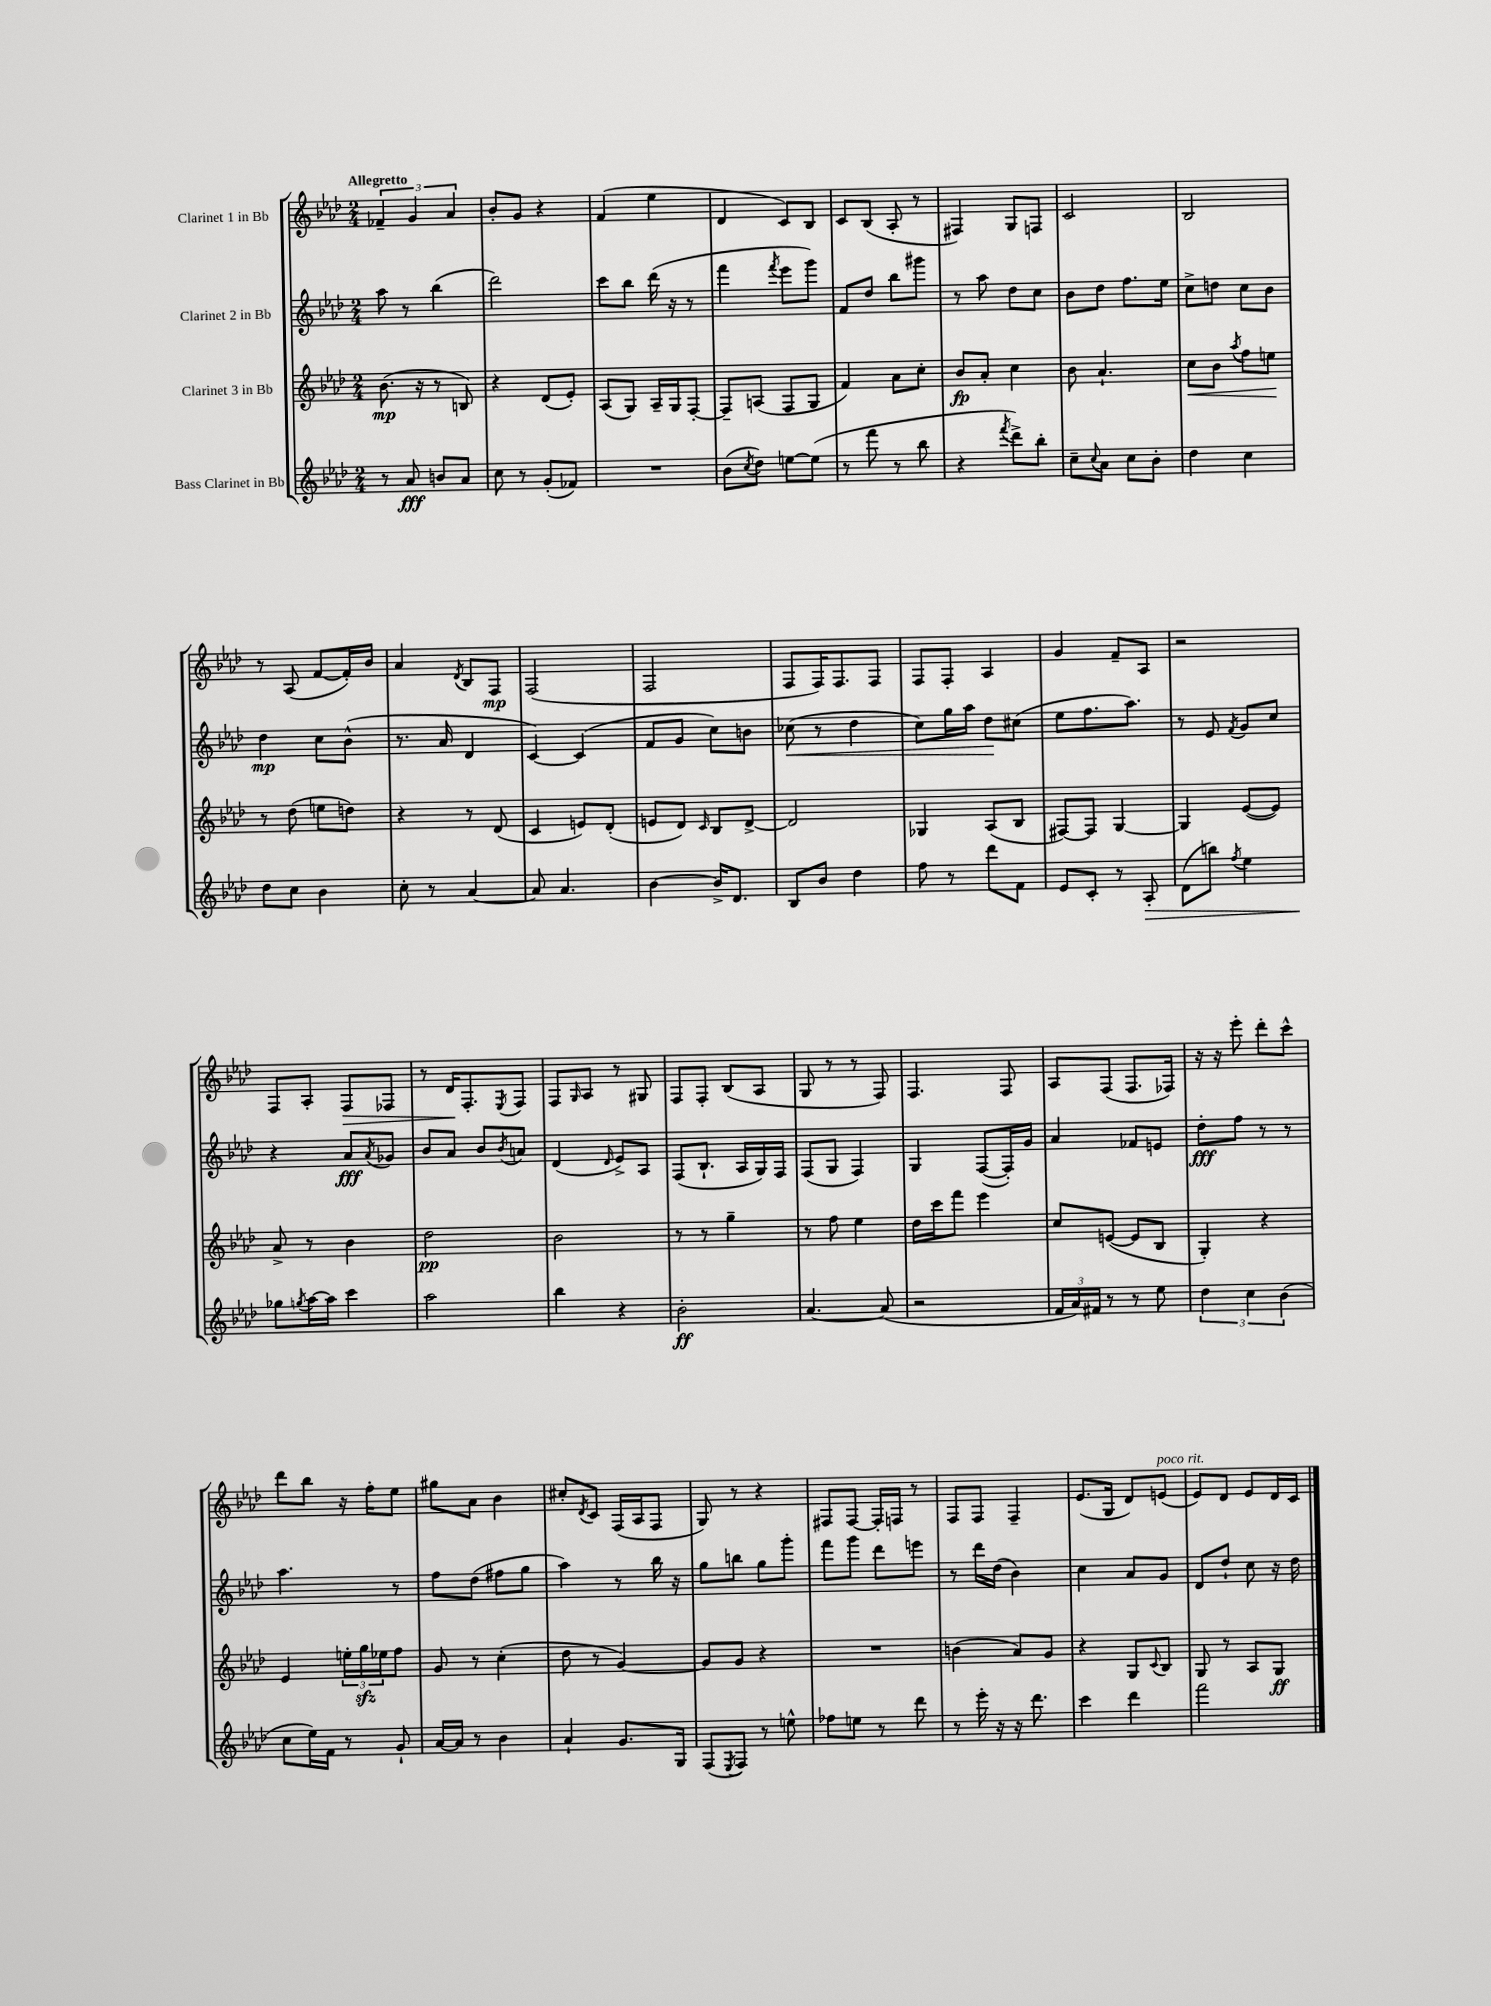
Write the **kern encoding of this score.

**kern	**kern	**kern	**kern
*staff4	*staff3	*staff2	*staff1
*clefG2	*clefG2	*clefG2	*clefG2
*k[b-e-a-d-]	*k[b-e-a-d-]	*k[b-e-a-d-]	*k[b-e-a-d-]
*M2/4	*M2/4	*M2/4	*M2/4
8r	(8.b-\	8aa-\	6f-~/
8a-/	.	8r	.
.	.	.	6g/
.	16r	.	.
8b/L	8r	(4bb-\	.
.	.	.	6a-/
8a-/J	8B/)	.	.
=	=	=	=
8cc\	4r	2ddd-\)	8b-'/L
8r	.	.	8g/J
(8g'/L	(8d-/L	.	4r
8f-/J)	8e-'/J)	.	.
=	=	=	=
2r	(8A-/L	8ccc\L	(4f/
.	8G/J)	8bb-\J	.
.	16A-~/LL	(16ddd-\	4ee-\
.	16G/J	16r	.
.	[8F'/J	8r	.
=	=	=	=
(8b-\L	8F~/]L	4fff\	4d-/
8qcc/	.	.	.
8dd-\J)	(8A/J	.	.
.	.	8qfff/	.
[8ee\L	8F/L	8eee-\L	8c/L)
(8ee\]J	8G/J	8ggg\J)	8B-/J
=	=	=	=
8r	4f/)	8f/L	8c/L
8fff\	.	8dd-/J	(8B-/J
8r	8a-\L	8bb-\L	8A-'/
8bb-\	8cc'\J	8ggg#\J	8r
=	=	=	=
4r	8b-/L	8r	4F#/)
.	8a-'/J	8aa-\	.
8qfff/	.	.	.
8ddd-^\L)	4cc\	8dd-\L	8G/L
8bb-'\J	.	8cc\J	8F/J
=	=	=	=
8cc~\L	8b-\	8b-\L	2c/
8qqcc/	.	.	.
8a-\J	4.a-`/	8dd-\J	.
8cc\L	.	8.ff\L	.
8b-'\J	.	.	.
.	.	16ee-\Jk	.
=	=	=	=
4dd-\	8cc\L	8cc^\L	2B-/
.	8b-\J	8dd\J	.
.	8qaa-/	.	.
4cc\	8ff\L	8cc\L	.
.	8ee\J	8b-\J	.
=	=	=	=
8dd-\L	8r	4dd-\	8r
8cc\J	(8dd-\	.	(8A-/
4b-\	8ee\L	8cc\L	[8f/L
.	8dd\J)	(8b-^^\J	16f'/]L)
.	.	.	16b-/JJ
=	=	=	=
8cc'\	4r	8.r	4a-/
8r	.	.	.
.	.	16a-/	.
.	.	.	8qd-/
[4a-/	8r	4d-/	8B-/L
.	(8d-/	.	8F/J
=	=	=	=
8a-/]	4c/	[4c/)	(2F/
4.a-/	.	.	.
.	8e/L)	(4c/]	.
.	(8d-'/J	.	.
=	=	=	=
[4b-\	8e/L	8f/L	2F/
.	8d-/J)	8g/J	.
.	16qqc/	.	.
16b-^/]LK	8B-/L	8cc\L)	.
8.d-/J	.	.	.
.	[8d-^/J	8b\J	.
=	=	=	=
8B-/L	2d-/]	(8cc-\	8F/L
8b-/J	.	8r	16F/K)
.	.	.	8.F/
4dd-\	.	4dd-\	.
.	.	.	8F/J
=	=	=	=
8ff\	4G-/	8cc\L)	8F/L
8r	.	16gg\L	8F'/J
.	.	16aa-\JJ	.
8ddd-\L	(8A-/L	8dd-\L	4A-/
8f\J	8B-/J	(8cc#\J	.
=	=	=	=
8e-/L	[8F#/L)	8ee-\L	4g/
8c'/J	8F#/]J	8.ff\	.
8r	[4G/	.	8f~/L
.	.	8.aa-\J)	.
8A-'/	.	.	8A-/J
=	=	=	=
(8d-\L	4G/]	8r	2r
8bb\J)	.	8e-/	.
8qff/	.	8qf/	.
4ee-\	([8e-/L	8g/L	.
.	8e-/]J)	8cc/J	.
=	=	=	=
8gg-\L	8a-^/	4r	8F/L
8qgg/	.	.	.
[16aa-\L	8r	.	8A-'/J
16aa-\]JJ	.	.	.
4ccc\	4b-\	8a-/L	8F/L
.	.	8qa-/	.
.	.	8g-/J	8F-/J
=	=	=	=
2aa-\	2dd-\	8b-/L	8r
.	.	8a-/J	16d-/LK
.	.	.	8.F'/
.	.	8b-/L	.
.	.	8qb-/	8qE-/
.	.	8a/J	8F/J
=	=	=	=
4bb-\	2b-\	(4d-/	8F/L
.	.	.	16qqG/
.	.	.	8A-/J
.	.	16qqd-/	.
4r	.	8e-^/L)	8r
.	.	8A-/J	8G#/
=	=	=	=
2b-'\	8r	(8F/L	8F/L
.	8r	8.B-`/J	8F'/J
.	4gg~\	.	(8B-/L
.	.	16A-/LL	.
.	.	16G/)	8A-/J
.	.	16F/JJ	.
=	=	=	=
[4.a-/	8r	(8F/L	8G/
.	8ff\	8G/J	8r
.	4ee-\	4F/)	8r
(8a-/]	.	.	8F/)
=	=	=	=
2r	16dd-\LL	4G/	4.F/
.	16ccc\J	.	.
.	8fff\J	.	.
.	4eee-\	([8F/L	.
.	.	16F'/]L)	8F/
.	.	16g/JJ	.
=	=	=	=
24f/LL	8cc/L	4a-/	8A-/L
24a-/)	.	.	.
24f#/JJ	.	.	.
8r	([8e/J	.	(8F/J
8r	8e/]L	8f-/L	8.F/L
8ee-\	8B-/J	8e/J	.
.	.	.	16F-/Jk)
=	=	=	=
6dd-\	4G'/)	8dd-'\L	16r
.	.	.	16r
.	.	8ff\J	8eee-'\
6cc\	.	.	.
.	4r	8r	8ddd-'\L
(6b-\	.	.	.
.	.	8r	8ccc^^\J
=	=	=	=
8cc\L	4e-/	4.aa-\	8ddd-\L
16ee-\L)	.	.	8bb-\J
16f\JJ	.	.	.
8r	24ee'\LL	.	16r
.	24gg\	.	.
.	.	.	16ff'\LK
.	24ee-\J	.	.
8g`/	8ff\J	8r	8ee-\J
=	=	=	=
[16a-/LL	8g/	8ff\L	8gg#\L
16a-/]JJ	.	.	.
8r	8r	(8dd-\J	8a-\J
4b-\	(4cc'\	8ff#\L	4b-\
.	.	8gg\J	.
=	=	=	=
4a-`/	8dd-\	4aa-\)	8cc#'/L
.	.	.	8qd-/
.	8r	.	8c/J
8.g/L	[4g/)	8r	(16F/LL
.	.	.	16A-/J
.	.	16bb-\	8F/J
16G/Jk	.	16r	.
=	=	=	=
(8F/L	8g/]L	8gg\L	8G/)
8qE-/	.	.	.
8F/J)	8g/J	8bb\J	8r
8r	4r	8gg\L	4r
8ee^^\	.	8ggg'\J	.
=	=	=	=
8ff-\L	2r	8fff\L	8F#/L
8ee\J	.	8ggg\J	[8F#/J
8r	.	8ddd-\L	16F#'/]LL
.	.	.	16F/JJ
8ddd-\	.	8eee\J	8r
=	=	=	=
8r	(4b\	8r	8F/L
16eee-'\	.	16ddd-\LL	8F/J
16r	.	(16dd-\JJ	.
16r	8a-/L)	4b-\)	4F~/
8.ddd-\	.	.	.
.	8g/J	.	.
=	=	=	=
4ccc\	4r	4cc\	(8.e-/L
.	.	.	16G/Jk
4ddd-\	8G/L	8a-/L	8d-/L)
.	8qqc/	.	.
.	8B-/J	8g/J	(8e/J
=	=	=	=
2fff\	8G/	8d-/L	8e-/L)
.	8r	8dd-`/J	8d-/J
.	8A-/L	8cc\	8e-/L
.	8G/J	16r	16d-/L
.	.	16dd-\	16c/JJ
==	==	==	==
*-	*-	*-	*-
